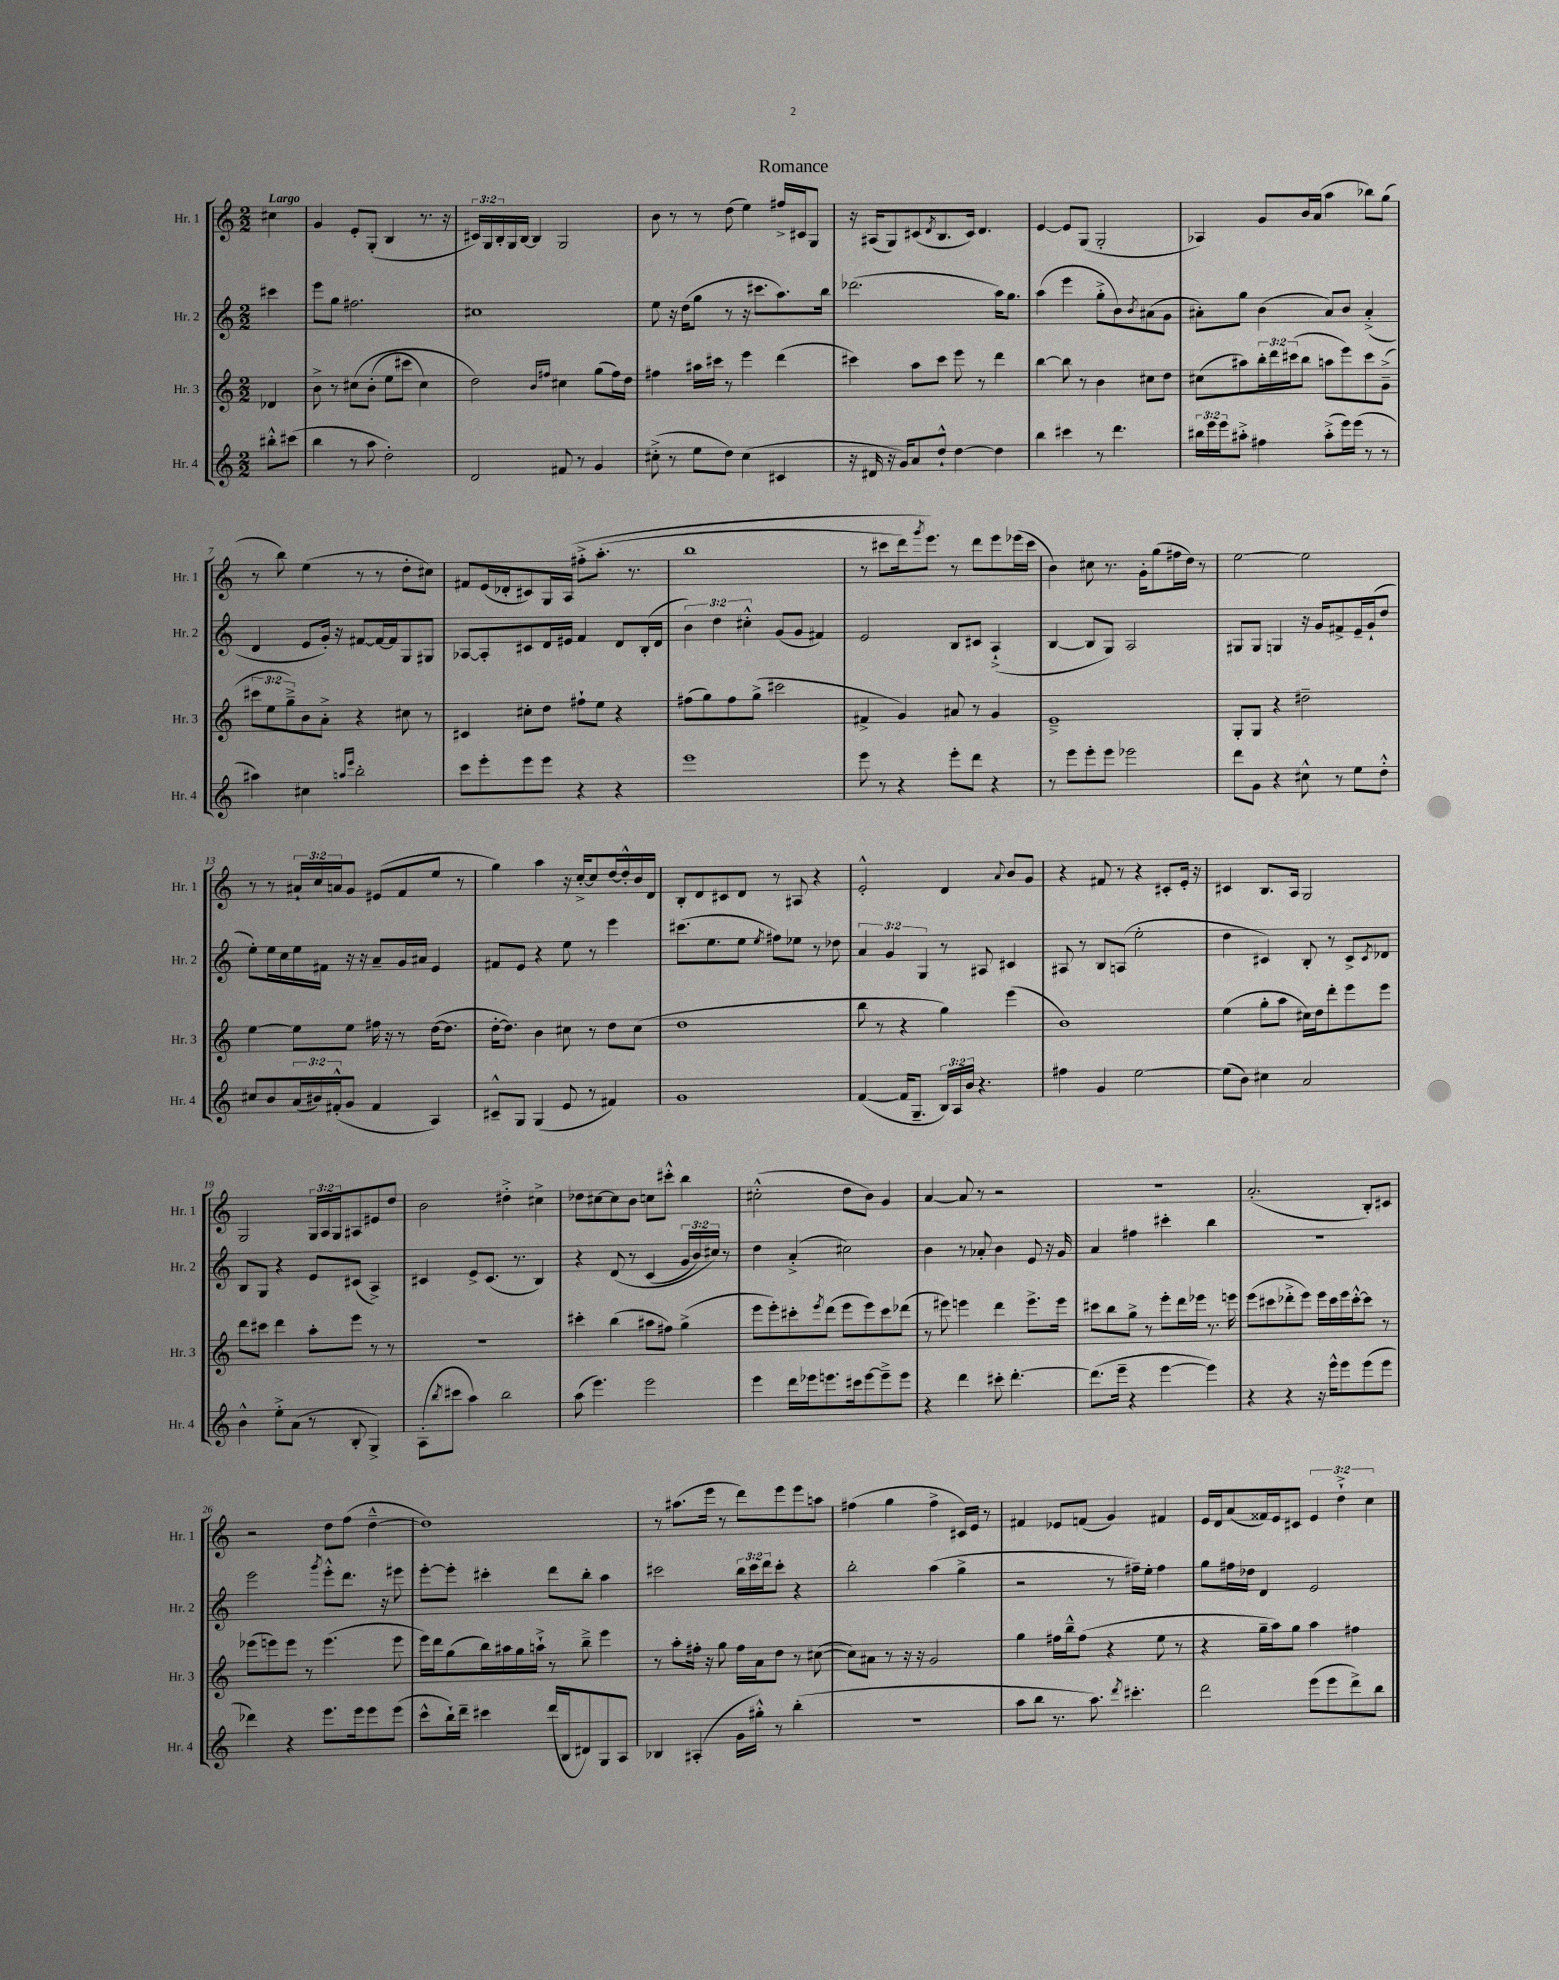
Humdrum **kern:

**kern	**kern	**kern	**kern
*staff4	*staff3	*staff2	*staff1
*clefG2	*clefG2	*clefG2	*clefG2
*k[]	*k[]	*k[]	*k[]
*M2/2	*M2/2	*M2/2	*M2/2
8bb#'^^	4d-	4ccc#	4cc#
(8ccc#	.	.	.
=	=	=	=
4bb	8b^	8eee	4g
.	8r	8gg	.
8r	&(8cc#	2.ff#	8e'
8aa	(8b'	.	(8G'
2dd')	8ee	.	4B
.	8ccc#	.	.
.	4cc#)	.	8.r
.	.	.	16r
=	=	=	=
2d	2dd&)	1cc#	24c#)
.	.	.	24G
.	.	.	24B'
.	.	.	16G
.	.	.	[16B
.	.	.	4B]
.	16qqb	.	.
.	16qqff#	.	.
8f#	4cc#	.	2G
8r	.	.	.
4g	(8gg	.	.
.	16ff#)	.	.
.	16dd	.	.
=	=	=	=
(8cc#'^	4ff#	8ee	8b
8r	.	16r	8r
.	.	(16dd	.
8ee	16aa#	8gg	8r
.	16ccc#	.	.
8dd)	8r	8r	(8dd
(4cc#	4eee	16r	4ee)
.	.	8.ccc#	.
4c#	(4ddd	8.aa)	16ff#^
.	.	.	16c#
.	.	.	8G
.	.	16bb	.
=	=	=	=
16r	4ccc#)	(2.ddd-	16r
16d#	.	.	(16A#
16r	.	.	8G)
16g)	.	.	.
8a	8aa	.	(8c#
.	.	.	8qd
8dd`^^	8ccc#	.	8.B
[4dd	8eee	.	.
.	.	.	16c#)
.	8r	.	4.d
4dd]	4ddd	16aa)	.
.	.	8.gg	.
=	=	=	=
4bb	[4bb	(4aa	[4e
4ccc#	8bb]	4eee	8e]
.	8r	.	(8G
8r	4b	8gg'^	2G'
4.ddd	.	8b)	.
.	.	8qb	.
.	8cc#	(8a#	.
.	8dd	8g	.
=	=	=	=
24bb#	(8cc#	8a#')	4A-)
24eee	.	.	.
24eee	.	.	.
8aa#'^	8aa#)	8gg	.
4ff#	24bb'	(4b	8g
.	24ddd	.	.
.	(24ccc#	.	.
.	8bb	.	16b
.	.	.	(16a
(8aa#'^	8aa	8a#)	4aa
16eee)	8eee)	8b	.
(16eee	.	.	.
8r	8ccc#	(4a#'^	8bb-)
8r	(8g~^	.	(8gg
=	=	=	=
4aa#)	12ccc#	4d	8r
.	12ee	.	.
.	.	.	8bb)
.	12gg~^)	.	.
4cc#	8b	8e	(4ee
.	8a'^	16g')	.
.	.	16r	.
16qqaa	.	.	.
16qqeee	.	.	.
2bb'	4r	[8f#	8r
.	.	16f#_	8r
.	.	16f#]	.
.	8cc#	8G	8dd'
.	8r	8G#	8cc#)
=	=	=	=
8ccc	4c#	[8A-	8f#
8eee'	.	8A-']	(16e
.	.	.	16d-'
8eee	8cc#'	8c#	8c#)
8eee	8dd	16d	16G
.	.	16e#	&(16A
4r	8ff#`	4f	8ff#'^
.	8ee	.	(8.aa'
4r	4r	8d	.
.	.	.	8.r
.	.	(16B'	.
.	.	16d	.
=	=	=	=
1eee	(8ff#	6b)	1bb
.	8gg)	.	.
.	.	6dd	.
.	8ff#	.	.
.	.	6cc#'^^	.
.	(8gg^	.	.
.	2ccc#	(8g	.
.	.	8g	.
.	.	4f#)	.
=	=	=	=
8eee	4f#^	2e	8r
8r	.	.	8ccc#
4r	4g)	.	16ddd)
.	.	.	8qggg
.	.	.	8.eee&)
8eee'	8a#	8B	8r
8ddd	8r	8c#	8ddd
4r	4g	(4A`^	8eee
.	.	.	(16eee-
.	.	.	16ccc#
=	=	=	=
8r	1e~^	[4B	4b)
8eee	.	.	.
8eee'	.	8B]	8cc#
8eee	.	8G)	8.r
2eee-	.	2A	.
.	.	.	16g'
.	.	.	(8gg
.	.	.	16ff#
.	.	.	16dd)
.	.	.	8r
=	=	=	=
8ddd	8G'	8G#	[2ee
8g	8G	8G#	.
4r	4r	4G	.
8cc#^^	2dd#~	16r	2ee]
.	.	16g	.
8r	.	8f#^	.
8ee	.	16e~	.
.	.	(16g`	.
8dd'^^	.	8dd	.
=	=	=	=
8cc#	[4ee	8ee')	8r
8b	.	16ee	8r
.	.	16cc	.
(24a	8ee]	16ee	24a#`
24b#)	.	.	24cc
.	.	16f#	.
(24f#'^^	.	.	24a
8g	8ee	16r	8g
.	.	16r	.
4f#	16ff#	8a~	(8e#
.	16r	.	.
.	8r	16g	8f
.	.	16a#	.
4A)	([16dd	4e	8ee
.	8.dd]	.	.
.	.	.	8r
=	=	=	=
8c#~^^	[16dd'	8f#	4gg)
.	8.dd])	.	.
8G	.	8e	.
(4G	4b	4r	4aa
8e	8cc#	8ee	16r
.	.	.	[16cc'^
8r	8r	8r	8cc]
4f#)	8dd	4eee	[16dd
.	.	.	16dd'^^]
.	(8cc#	.	16b
.	.	.	16d
=	=	=	=
1g	1dd	(8.ccc#	8B'
.	.	.	8d
.	.	8.ee	.
.	.	.	8c#
.	.	8ee	8d
.	.	8qee	.
.	.	8ff#)	8r
.	.	8ee-	8A#
.	.	8r	4r
.	.	8dd-	.
=	=	=	=
([4f	8bb	6a	2e'^^
.	8r	.	.
.	.	6g	.
16f]	4r	.	.
8.G~	.	.	.
.	.	6G	.
24B)	4gg)	8r	4d
24A	.	.	.
24b	.	.	.
4.r	.	8A#	.
.	.	.	8qqa
.	(4eee	4c#	8b
.	.	.	8g
=	=	=	=
4ff#	1b)	8A#	4r
.	.	8r	.
4g	.	8B	8f#
.	.	(8A	8r
[2ee	.	2ee'	4r
.	.	.	8c#'
.	.	.	16e'
.	.	.	16r
=	=	=	=
(8ee]	(4ee	4dd	4c#
8b)	.	.	.
4cc#	8gg'	4c#)	8.B
.	8aa	.	.
.	.	.	16A
2a	16cc#)	8B'	2G
.	16dd	.	.
.	8ddd'	8r	.
.	8eee	8c#^	.
.	.	8qc#	.
.	8eee	8d-	.
=	=	=	=
4b^^	8ddd	8B	2G
.	8ccc#	8G	.
8ee'^	4ddd	4r	.
(8a	.	.	.
8r	8aa'	8e	24G
.	.	.	24A
.	.	.	24G
8B'	8eee	(8c#	8A#
4G^)	8r	4A^)	8e#
.	8r	.	8dd
=	=	=	=
(8A'	1r	4c#	2b
8qbb	.	.	.
8ccc#	.	.	.
4aa)	.	8e^	.
.	.	(8.c#	.
2bb	.	.	4dd#'^
.	.	8.r	.
.	.	4B)	4cc#^
=	=	=	=
(8aa	4ccc#'	4r	8dd-
4.eee)	.	.	[8cc#
.	(4bb	&(8d	8cc#]
.	.	8r	8b
2eee	8aa#	(4c	8cc
.	8ff#)	.	8ccc#'^^
.	(4gg^	24g	4bb
.	.	24b)	.
.	.	24cc#&)	.
.	.	8r	.
=	=	=	=
4eee	8eee	4dd	(2cc#'^^
.	8eee')	.	.
16ddd	8ccc#'	(4a'^	.
16eee-	.	.	.
.	8qeee	.	.
8.eee	(8ddd	.	.
.	8eee	2cc#)	8dd
16ccc#	.	.	.
[8eee	8eee)	.	8b)
8eee~^]	8ccc#	.	4g
8eee	(8ddd-	.	.
=	=	=	=
4r	8r	4b	[4a
.	8eee#)	.	.
4ddd	4eee	8r	8a]
.	.	8a-'	8r
8ccc#'	4ddd	4b	2r
[4.ddd'	.	.	.
.	8.eee^	8e	.
.	.	16r	.
.	16eee	16g	.
=	=	=	=
(8.ddd]	8ccc#	4a	1r
.	8bb	.	.
16eee~	.	.	.
4r	8gg^	4ff#	.
.	8r	.	.
[4eee	8eee'	4ccc#'	.
.	16ddd	.	.
.	16eee-	.	.
4eee])	8.r	4bb	.
.	16eee	.	.
=	=	=	=
4r	(8eee	1r	(2.a'
.	8ccc#	.	.
4r	8ddd-'^	.	.
.	8eee)	.	.
16r	16eee	.	.
16eee^^	16ccc#	.	.
8eee	16eee	.	.
.	[16ccc#'^^	.	.
(8eee	8ccc#]	.	8B')
8eee	8r	.	8c#
=	=	=	=
4ddd-)	(8eee-	2eee	2r
.	8eee)	.	.
4r	8eee	.	.
.	8r	.	.
.	.	8qggg	.
8.eee	(4.eee	8eee'^^	8dd
.	.	8.ddd	(8ff
16eee	.	.	.
8eee	.	.	[4dd~^^
.	.	16r	.
(8eee	8eee	8eee#	.
=	=	=	=
8ccc^^	16eee)	[8eee'	1dd])
.	16ddd	.	.
16bb`)	(8gg	8eee']	.
16ddd~	.	.	.
4ccc#	16bb)	4ccc#'	.
.	16aa#	.	.
.	16gg	.	.
.	16aa`^	.	.
(16ddd	8r	8ddd	.
16B	.	.	.
8d#)	8bb~^	8bb'	.
8G	4eee	4aa	.
8A	.	.	.
=	=	=	=
4B-	8r	2ccc#	8r
.	8aa'	.	(8.aa#
(4A#'	16ff#'	.	.
.	16r	.	16eee
.	8gg	.	8r
16g	16ff#	24bb	8ddd)
.	.	24ccc#	.
16gg#'^^)	16a	.	.
.	.	24ddd	.
8r	8dd	8ccc#'	8eee
(4bb'	8r	4r	8eee
.	([8cc#	.	8aa
=	=	=	=
1r	8cc#])	2bb'	(4ff#
.	8a#	.	.
.	8r	.	4gg
.	16r	.	.
.	16r	.	.
.	2g	(4aa	4ff#^
.	.	4gg^	16c#)
.	.	.	16e
.	.	.	8r
=	=	=	=
8aa	4gg	2r	4f#
8bb	.	.	.
8.r	16ff#	.	8e-
.	16bb~^^	.	.
.	(8ff#	.	(8f
8.aa)	.	.	.
.	4r	8r	4g)
8qddd	.	.	.
4.ccc#'	.	16ff#~)	.
.	.	16ee'	.
.	8ee	4ff#	4f#
.	8r	.	.
=	=	=	=
2ddd	4r	8gg	16e
.	.	.	16d
.	.	16ff#	(8a
.	.	16dd-	.
.	16gg~	4d	16f##)
.	16aa)	.	16e
.	8gg	.	8c#
(8eee	4aa	2e	6e
8eee	.	.	.
.	.	.	6dd`^
8ddd^)	4ff#	.	.
.	.	.	6cc
8bb	.	.	.
==	==	==	==
*-	*-	*-	*-
